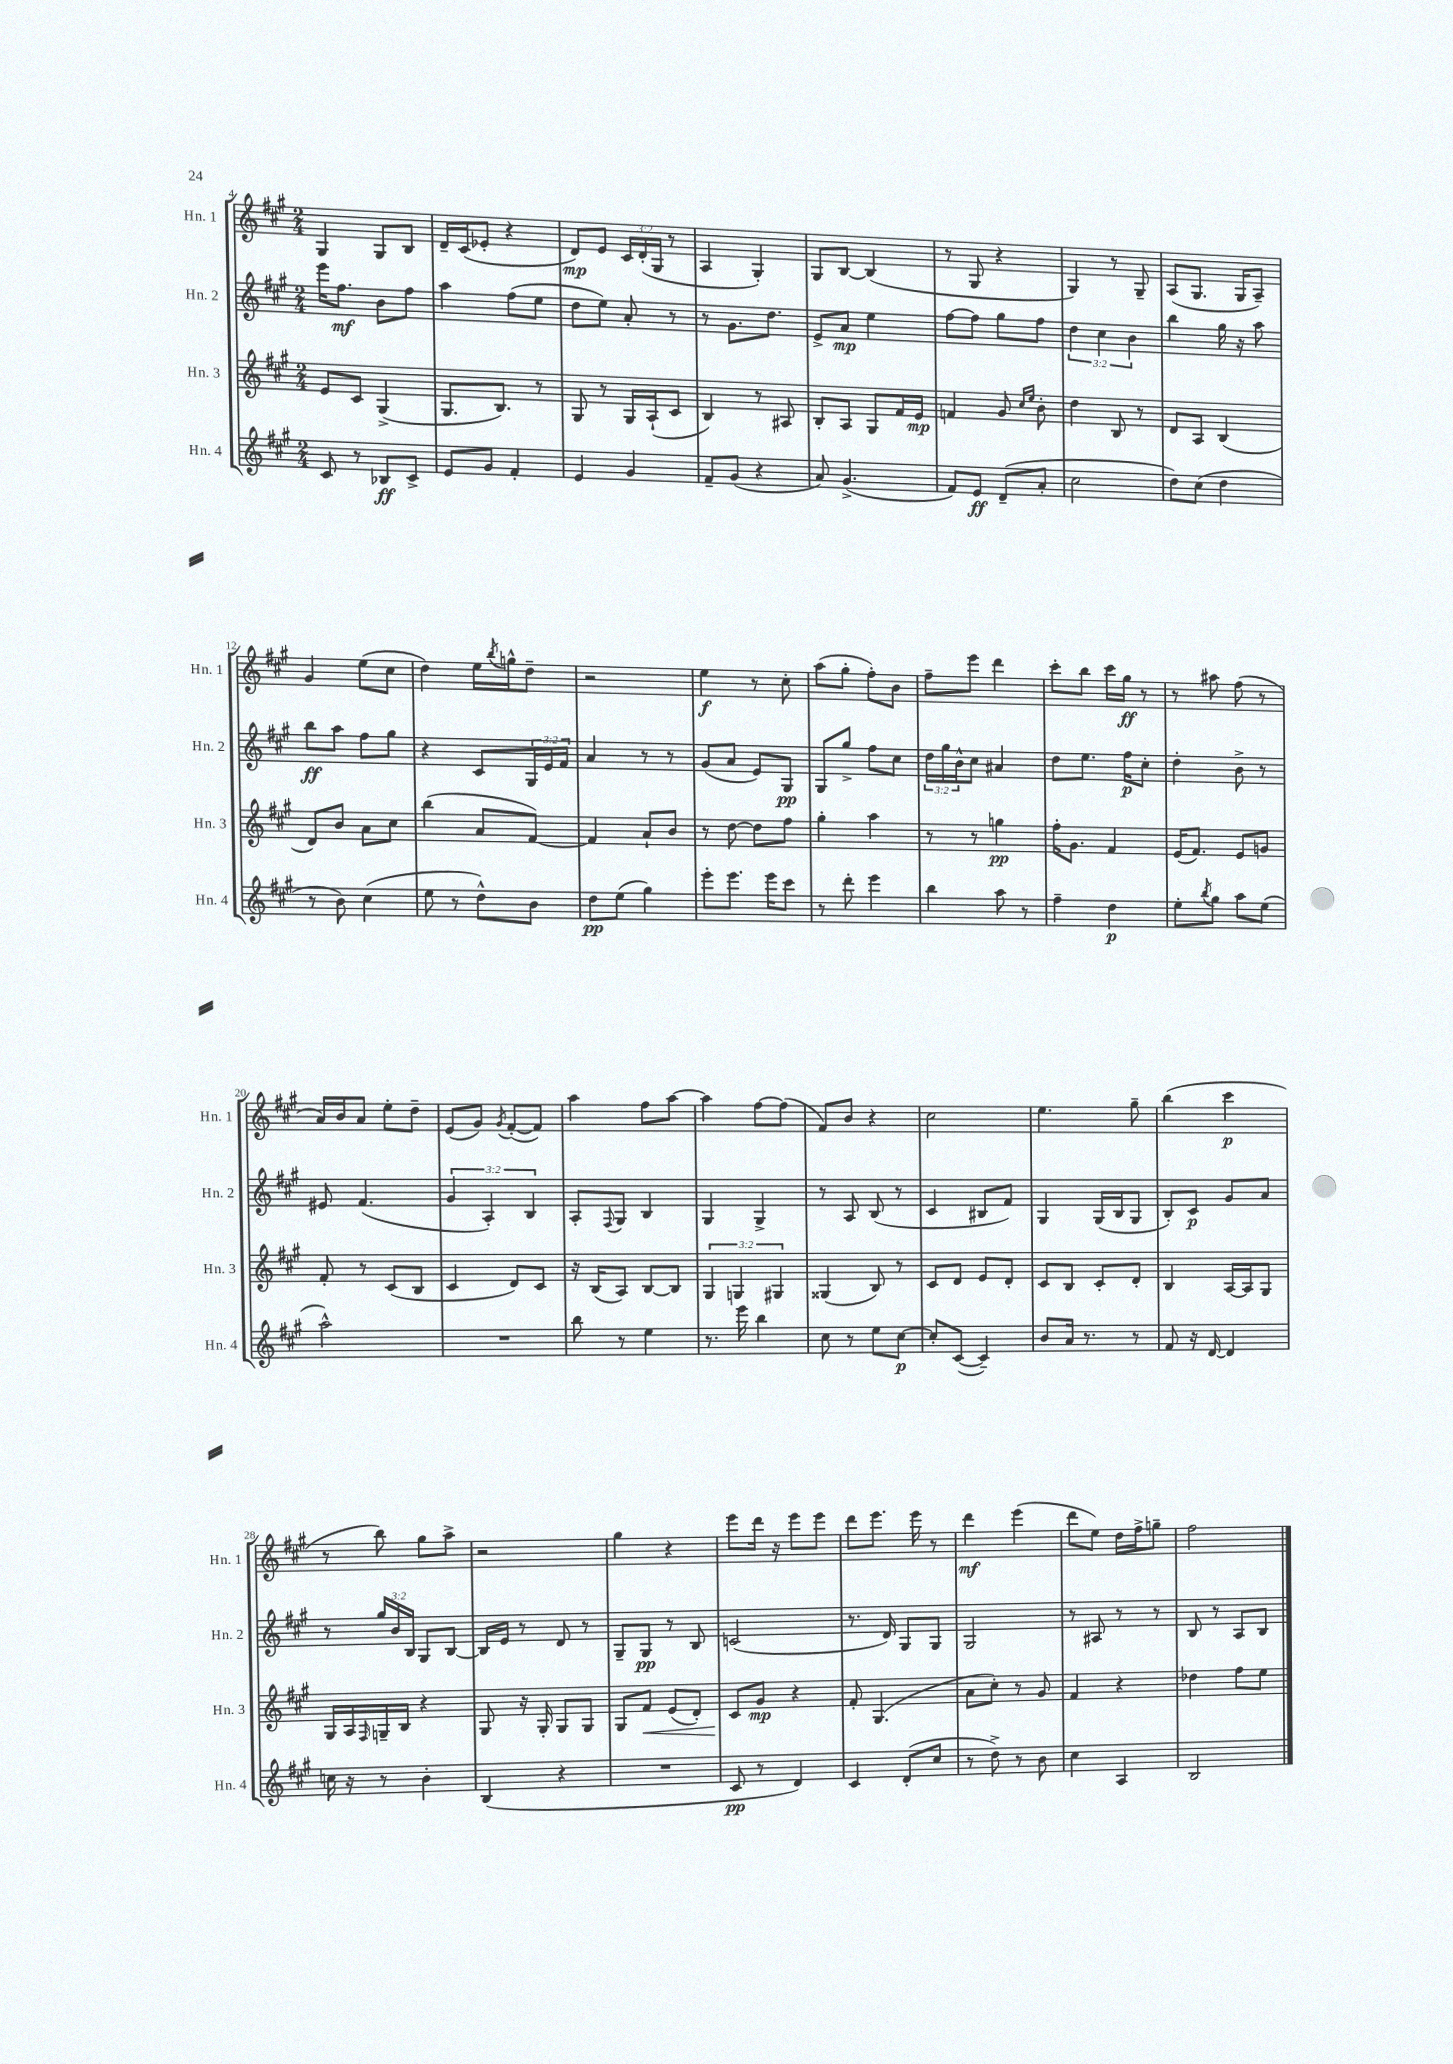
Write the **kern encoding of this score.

**kern	**dynam	**kern	**dynam	**kern	**dynam	**kern	**dynam
*part4	*part4	*part3	*part3	*part2	*part2	*part1	*part1
*staff4	*staff4	*staff3	*staff3	*staff2	*staff2	*staff1	*staff1
*I"Hn. 4	*	*I"Hn. 3	*	*I"Hn. 2	*	*I"Hn. 1	*
*I'Hn. 4	*	*I'Hn. 3	*	*I'Hn. 2	*	*I'Hn. 1	*
*clefG2	*	*clefG2	*	*clefG2	*	*clefG2	*
*k[f#c#g#]	*	*k[f#c#g#]	*	*k[f#c#g#]	*	*k[f#c#g#]	*
*M2/4	*	*M2/4	*	*M2/4	*	*M2/4	*
=4	=4	=4	=4	=4	=4	=4	=4
8c#/	.	8e/L	.	16eee\KL	.	4G#/	.
.	.	.	.	8.ff#\J	mf	.	.
8r	.	8c#/J	.	.	.	.	.
8B-X/L	ff	(4G#^/	.	8b\L	.	8G#/L	.
8c#^/J	.	.	.	8ff#\J	.	8B/J	.
=5	=5	=5	=5	=5	=5	=5	=5
8e/L	.	8.G#/L	.	4aa\	.	16d~/LL	.
.	.	.	.	.	.	(16c#/J	.
8g#/J	.	.	.	.	.	8e-X'/J	.
.	.	8.B/J)	.	.	.	.	.
4f#'/	.	.	.	(8ff#\L	.	4r	.
.	.	8r	.	8ee\J	.	.	.
=6	=6	=6	=6	=6	=6	=6	=6
4e/	.	8G#/	.	8dd\L	.	8d/L)	mp
.	.	8r	.	8ee\J)	.	8e/J	.
4g#/	.	16G#/LL	.	8a'/	.	24c#/LL	.
.	.	.	.	.	.	(24d'/	.
.	.	(16A`/J	.	.	.	.	.
.	.	.	.	.	.	24G#/JJ	.
.	.	8c#/J	.	8r	.	8r	.
=7	=7	=7	=7	=7	=7	=7	=7
8f#~/L	.	4B/)	.	8r	.	4A/	.
(8g#/J	.	.	.	8.g#\L	.	.	.
4r	.	8r	.	.	.	4G#'/)	.
.	.	.	.	8.dd\J	.	.	.
.	.	8A#X/	.	.	.	.	.
=8	=8	=8	=8	=8	=8	=8	=8
8a/)	.	8B'/L	.	8e^/L	.	8G#/L	.
(4.g#^/	.	8A/J	.	8a/J	mp	[8B/J	.
.	.	8G#/L	.	4ee\	.	(4B/]	.
.	.	16f#/L	.	.	.	.	.
.	.	16e/JJ	mp	.	.	.	.
=9	=9	=9	=9	=9	=9	=9	=9
8f#/L)	.	4fn/	.	[8ff#\L	.	8r	.
8e/J	ff	.	.	8ff#\J]	.	8G#/	.
(8d~/L	.	8g#/	.	8gg#\L	.	4r	.
.	.	16qqcc#/LL	.	.	.	.	.
.	.	16qqee/JJ	.	.	.	.	.
8a'/J	.	8b'\	.	8ff#\J	.	.	.
=10	=10	=10	=10	=10	=10	=10	=10
2cc#\	.	4dd\	.	6dd\	.	4G#/)	.
.	.	.	.	6cc#\	.	.	.
.	.	8B/	.	.	.	8r	.
.	.	.	.	6b\	.	.	.
.	.	8r	.	.	.	8G#~/	.
=11	=11	=11	=11	=11	=11	=11	=11
8dd\L)	.	8d/L	.	4bb\	.	(8A/L	.
(8cc#\J	.	8A/J	.	.	.	8.G#/J	.
4dd\	.	(4B/	.	16gg#\	.	.	.
.	.	.	.	16r	.	16G#/KL	.
.	.	.	.	8aa\	.	8A~/J)	.
!!LO:LB:g=z
=12	=12	=12	=12	=12	=12	=12	=12
8r	.	8d/L)	.	8bb\L	ff	4g#/	.
8b\)	.	8b/J	.	8aa\J	.	.	.
(4cc#\	.	8a\L	.	8ff#\L	.	(8ee\L	.
.	.	8cc#\J	.	8gg#\J	.	8cc#\J	.
=13	=13	=13	=13	=13	=13	=13	=13
8ee\	.	(4bb\	.	4r	.	4dd\)	.
8r	.	.	.	.	.	.	.
8dd^^\L)	.	8a/L	.	8c#/L	.	16ee\LL	.
.	.	.	.	.	.	8qbb/	.
.	.	.	.	.	.	16ggn^^\J	.
8b\J	.	[8f#/J)	.	24G#/L	.	8dd~\J	.
.	.	.	.	24e/	.	.	.
.	.	.	.	24f#/JJ	.	.	.
=14	=14	=14	=14	=14	=14	=14	=14
8dd\L	pp	4f#/]	.	4a/	.	2r	.
(8ee\J	.	.	.	.	.	.	.
4gg#\)	.	8a`/L	.	8r	.	.	.
.	.	8b/J	.	8r	.	.	.
=15	=15	=15	=15	=15	=15	=15	=15
8eee'\L	.	8r	.	(8g#/L	.	4ee\	f
8.eee\J	.	[8dd\	.	8a/J	.	.	.
.	.	8dd\L]	.	8e/L)	.	8r	.
16eee\KL	.	.	.	.	.	.	.
8ccc#\J	.	8ff#\J	.	8G#/J	pp	8cc#'\	.
=16	=16	=16	=16	=16	=16	=16	=16
8r	.	4gg#'\	.	8G#/L	.	(8aa\L	.
8ddd'\	.	.	.	8gg#^/J	.	8gg#'\J	.
4eee\	.	4aa\	.	8ff#\L	.	8ff#'\L)	.
.	.	.	.	8cc#\J	.	8b\J	.
=17	=17	=17	=17	=17	=17	=17	=17
4bb\	.	8r	.	24dd\LL	.	8ff#~\L	.
.	.	.	.	24gg#\	.	.	.
.	.	.	.	24b^^\J	.	.	.
.	.	8r	.	8cc#\J	.	8eee\J	.
8aa\	.	4ggn\	pp	4a#X/	.	4ddd\	.
8r	.	.	.	.	.	.	.
=18	=18	=18	=18	=18	=18	=18	=18
4ff#~\	.	16ff#'\KL	.	8dd\L	.	8ccc#'\L	.
.	.	8.g#\J	.	.	.	.	.
.	.	.	.	8.ee\J	.	8bb\J	.
4dd\	p	4f#/	.	.	.	16ccc#\LL	.
.	.	.	.	16ff#\KL	p	16gg#\JJ	ff
.	.	.	.	8cc#'\J	.	8r	.
=19	=19	=19	=19	=19	=19	=19	=19
8ee'\L	.	(16e/KL	.	4dd'\	.	8r	.
.	.	8.f#/J)	.	.	.	.	.
8qbb/	.	.	.	.	.	.	.
8gg#\J	.	.	.	.	.	8aa#X\	.
8aa\L	.	8e/L	.	8b^\	.	(8ff#\	.
(8ee\J	.	8gn/J	.	8r	.	8r	.
!!LO:LB:g=z
=20	=20	=20	=20	=20	=20	=20	=20
2aa^^\)	.	8f#'/	.	8e#X/	.	16a/LL)	.
.	.	.	.	.	.	16b/J	.
.	.	8r	.	(4.f#/	.	8a/J	.
.	.	(8c#/L	.	.	.	8ee'\L	.
.	.	8B/J	.	.	.	8dd~\J	.
=21	=21	=21	=21	=21	=21	=21	=21
2r	.	4c#/	.	6g#/	.	(8e/L	.
.	.	.	.	.	.	8g#/J)	.
.	.	.	.	6A'/)	.	.	.
.	.	.	.	.	.	8qg#/	.
.	.	8d/L)	.	.	.	([8f#'/L	.
.	.	.	.	6B/	.	.	.
.	.	8c#/J	.	.	.	8f#/J])	.
=22	=22	=22	=22	=22	=22	=22	=22
8bb\	.	16r	.	8A'/L	.	4aa\	.
.	.	(16B/KL	.	.	.	.	.
.	.	.	.	8qqF#/	.	.	.
8r	.	8A/J)	.	8G#/J	.	.	.
4ee\	.	[8B/L	.	4B/	.	8ff#\L	.
.	.	8B/J]	.	.	.	[8aa\J	.
=23	=23	=23	=23	=23	=23	=23	=23
8.r	.	6G#/	.	4G#/	.	4aa\]	.
.	.	6Gn/	.	.	.	.	.
16eee\	.	.	.	.	.	.	.
4bb\	.	.	.	4G#^/	.	[8ff#\L	.
.	.	6G#X/	.	.	.	.	.
.	.	.	.	.	.	(8ff#\J]	.
=24	=24	=24	=24	=24	=24	=24	=24
8cc#\	.	(4G##X/	.	8r	.	8f#/L)	.
8r	.	.	.	8A/	.	8b/J	.
8ee\L	.	8B/)	.	(8B/	.	4r	.
[8cc#\J	p	8r	.	8r	.	.	.
=25	=25	=25	=25	=25	=25	=25	=25
8cc#'/L]	.	8c#/L	.	4c#/	.	2cc#\	.
([8c#/J	.	8d/J	.	.	.	.	.
4c#~/])	.	8e/L	.	8B#X/L	.	.	.
.	.	8d'/J	.	8f#/J)	.	.	.
=26	=26	=26	=26	=26	=26	=26	=26
8b/L	.	8c#/L	.	4G#/	.	4.ee\	.
16a/Jk	.	8B/J	.	.	.	.	.
8.r	.	.	.	.	.	.	.
.	.	8c#'/L	.	(16G#/LL	.	.	.
.	.	.	.	16B/J	.	.	.
8r	.	8d'/J	.	8G#/J	.	8gg#~\	.
=27	=27	=27	=27	=27	=27	=27	=27
8f#/	.	4B/	.	8B'/L)	.	(4bb\	.
16r	.	.	.	8c#/J	p	.	.
[16d/	.	.	.	.	.	.	.
4d/]	.	[16A/LL	.	8g#/L	.	4ccc#\	p
.	.	16A/J]	.	.	.	.	.
.	.	8G#/J	.	8a/J	.	.	.
!!LO:LB:g=z
=28	=28	=28	=28	=28	=28	=28	=28
16ccn\	.	16G#/LL	.	8r	.	8r	.
16r	.	16A/	.	.	.	.	.
.	.	16qqF#/	.	.	.	.	.
8r	.	16Gn~/	.	24gg#/LL	.	8bb\)	.
.	.	.	.	24b/	.	.	.
.	.	16B/JJ	.	.	.	.	.
.	.	.	.	24B/JJ	.	.	.
4b'\	.	4r	.	8G#/L	.	8gg#\L	.
.	.	.	.	[8B/J	.	8aa^\J	.
=29	=29	=29	=29	=29	=29	=29	=29
(4B/	.	8G#/	.	16B/LL]	.	2r	.
.	.	.	.	16e/JJ	.	.	.
.	.	16r	.	8r	.	.	.
.	.	16G#'/	.	.	.	.	.
4r	.	8G#/L	.	8d/	.	.	.
.	.	8G#/J	.	8r	.	.	.
=30	=30	=30	=30	=30	=30	=30	=30
2r	.	8G#/L	.	8G#~/L	.	4gg#\	.
!	!	!	!LO:HP:b	!	!	!	!
.	.	8f#/J	<	8G#/J	pp	.	.
.	.	(8e/L	.	8r	.	4r	.
.	.	8d'/J)	.	8B/	.	.	.
=31	=31	=31	=31	=31	=31	=31	=31
8c#/	pp	8c#/L	.	(2cn/	.	8eee\L	.
8r	.	8g#/J	[ mp	.	.	16ddd\Jk	.
.	.	.	.	.	.	16r	.
4d/)	.	4r	.	.	.	8eee\L	.
.	.	.	.	.	.	8eee\J	.
=32	=32	=32	=32	=32	=32	=32	=32
4c#/	.	8f#'/	.	8.r	.	8ddd\L	.
.	.	(4.G#/	.	.	.	8.eee\J	.
.	.	.	.	16d/)	.	.	.
(8d'/L	.	.	.	8G#/L	.	.	.
.	.	.	.	.	.	16eee\	.
8cc#/J	.	.	.	8G#/J	.	8r	.
=33	=33	=33	=33	=33	=33	=33	=33
8r	.	8a\L	.	2G#/	.	4ddd\	mf
8dd^\)	.	8cc#'\J)	.	.	.	.	.
8r	.	8r	.	.	.	(4eee\	.
8b\	.	8g#/	.	.	.	.	.
=34	=34	=34	=34	=34	=34	=34	=34
4cc#\	.	4f#/	.	8r	.	8ddd\L	.
.	.	.	.	8A#X/	.	8ee\J)	.
4A/	.	4r	.	8r	.	16dd\LL	.
.	.	.	.	.	.	16ff#^\J	.
.	.	.	.	8r	.	8ggn~\J	.
=35	=35	=35	=35	=35	=35	=35	=35
2B/	.	4dd-X\	.	8B/	.	2ff#\	.
.	.	.	.	8r	.	.	.
.	.	8ff#\L	.	8A/L	.	.	.
.	.	8ee\J	.	8B/J	.	.	.
==	==	==	==	==	==	==	==
*-	*-	*-	*-	*-	*-	*-	*-
